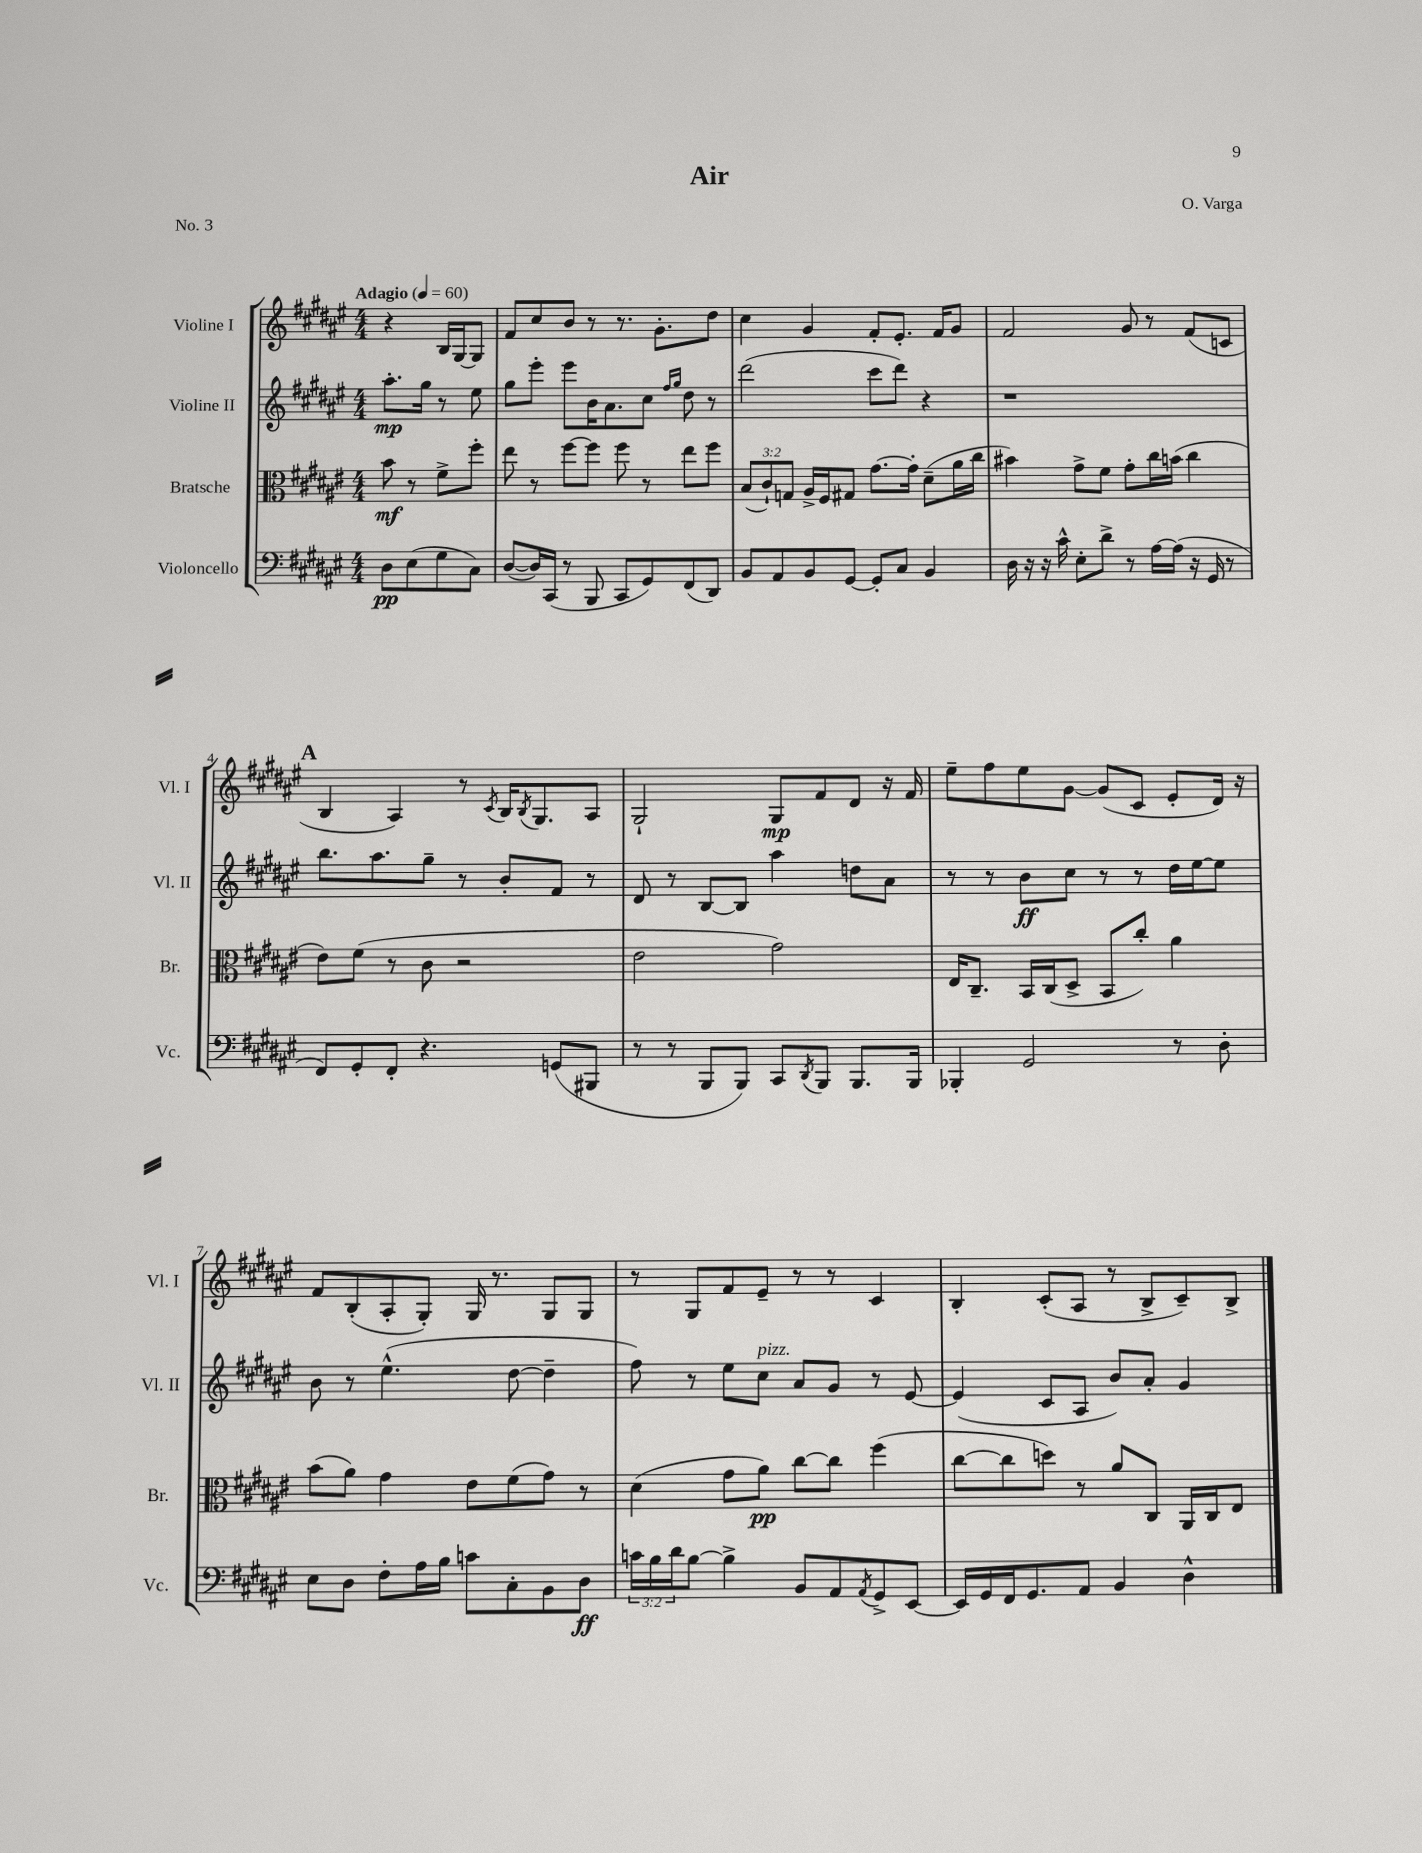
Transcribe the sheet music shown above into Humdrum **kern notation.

**kern	**kern	**kern	**kern
*staff4	*staff3	*staff2	*staff1
*clefF4	*clefC3	*clefG2	*clefG2
*k[f#c#g#d#a#e#]	*k[f#c#g#d#a#e#]	*k[f#c#g#d#a#e#]	*k[f#c#g#d#a#e#]
*M4/4	*M4/4	*M4/4	*M4/4
*MM60	*MM60	*MM60	*MM60
8D#	8b	8.aa#'	4r
(8E#	8r	.	.
.	.	16gg#	.
8G#	8f#^	8r	16B
.	.	.	[16G#
8C#)	8ff#'	8ee#	8G#]
=	=	=	=
([8D#	8ee#	8gg#	8f#
16D#])	8r	8eee#'	8cc#
(16CC#	.	.	.
8r	[8ff#	8eee#	8b
8BBB	8ff#]	16b	8r
.	.	8.a#	.
8CC#	8ff#	.	8.r
8GG#)	8r	8cc#	.
.	.	.	8.g#'
.	.	16qqff#	.
.	.	16qqgg#	.
(8FF#	8ee#	8dd#	.
8DD#)	8ff#	8r	8dd#
=	=	=	=
8BB	(12B	(2ddd#	4cc#
.	12c#`)	.	.
8AA#	.	.	.
.	12G	.	.
8BB	16A#^	.	4g#
.	16F#	.	.
[8GG#	8G#	.	.
8GG#']	[8.g#	8ccc#	8f#'
8C#	.	8ddd#)	8.e#'
.	16g#']	.	.
4BB	(8d#~	4r	.
.	.	.	16f#
.	16a#	.	8g#
.	16cc#	.	.
=	=	=	=
16D#	4b#)	1r	2f#
16r	.	.	.
16r	.	.	.
16c#^^	.	.	.
8E#'	8g#^	.	.
8d#^	8f#	.	.
8r	8g#'	.	8g#
[16A#	16cc#	.	8r
(16A#]	(16b	.	.
16r	4cc#	.	(8f#
16GG#	.	.	.
8r	.	.	8c
=	=	=	=
8FF#)	8e#)	8.bb	4B
8GG#'	(8f#	.	.
.	.	8.aa#	.
8FF#'	8r	.	4A#)
4.r	8c#	8gg#~	.
.	2r	8r	8r
.	.	.	8qc#
.	.	8b'	16B
.	.	.	8qB
.	.	.	8.G#
(8GG	.	8f#	.
8BBB#	.	8r	8A#
=	=	=	=
8r	2e#	8d#	2G#`
8r	.	8r	.
8BBB	.	[8B	.
8BBB)	.	8B]	.
8CC#	2g#)	4aa#	8G#
8qDD#	.	.	.
8BBB	.	.	8f#
8.BBB	.	8dd	8d#
.	.	8a#	16r
16BBB	.	.	16f#
=	=	=	=
4BBB-'	16E#	8r	8ee#~
.	8.C#~	.	.
.	.	8r	8ff#
2GG#	16BB	8b	8ee#
.	(16C#	.	.
.	8D#^	8cc#	[8g#
.	8BB	8r	(8g#]
.	8cc#')	8r	8c#
8r	4a#	16dd#	8e#'
.	.	[16ee#	.
8D#'	.	8ee#]	16d#)
.	.	.	16r
=	=	=	=
8E#	(8b	8b	8f#
8D#	8a#)	8r	(8B'
8F#'	4g#	(4.ee#^^	8A#'
16A#	.	.	8G#')
16B	.	.	.
8c	8e#	.	16G#
.	.	.	8.r
8C#'	(8f#	[8dd#	.
8BB	8g#)	4dd#~]	8G#
8D#	8r	.	8G#
=	=	=	=
24c	(4d#	8ff#)	8r
24B	.	.	.
24d#	.	.	.
[8B	.	8r	8G#
4B^]	8g#	8ee#	8f#
.	8a#)	8cc#	8e#~
8BB	[8cc#	8a#	8r
8AA#	8cc#]	8g#	8r
8qAA#	.	.	.
8GG#^	(4ff#	8r	4c#
[8EE#	.	[8e#	.
=	=	=	=
16EE#]	[8cc#	(4e#]	4B'
16GG#	.	.	.
16FF#	8cc#]	.	.
8.GG#	.	.	.
.	8dd)	8c#	(8c#'
8AA#	8r	8A#	8A#
4BB	8a#	8b)	8r
.	8C#	8a#'	8B^
4D#^^	16AA#	4g#	8c#~)
.	16C#	.	.
.	8E#	.	8B^
==	==	==	==
*-	*-	*-	*-
